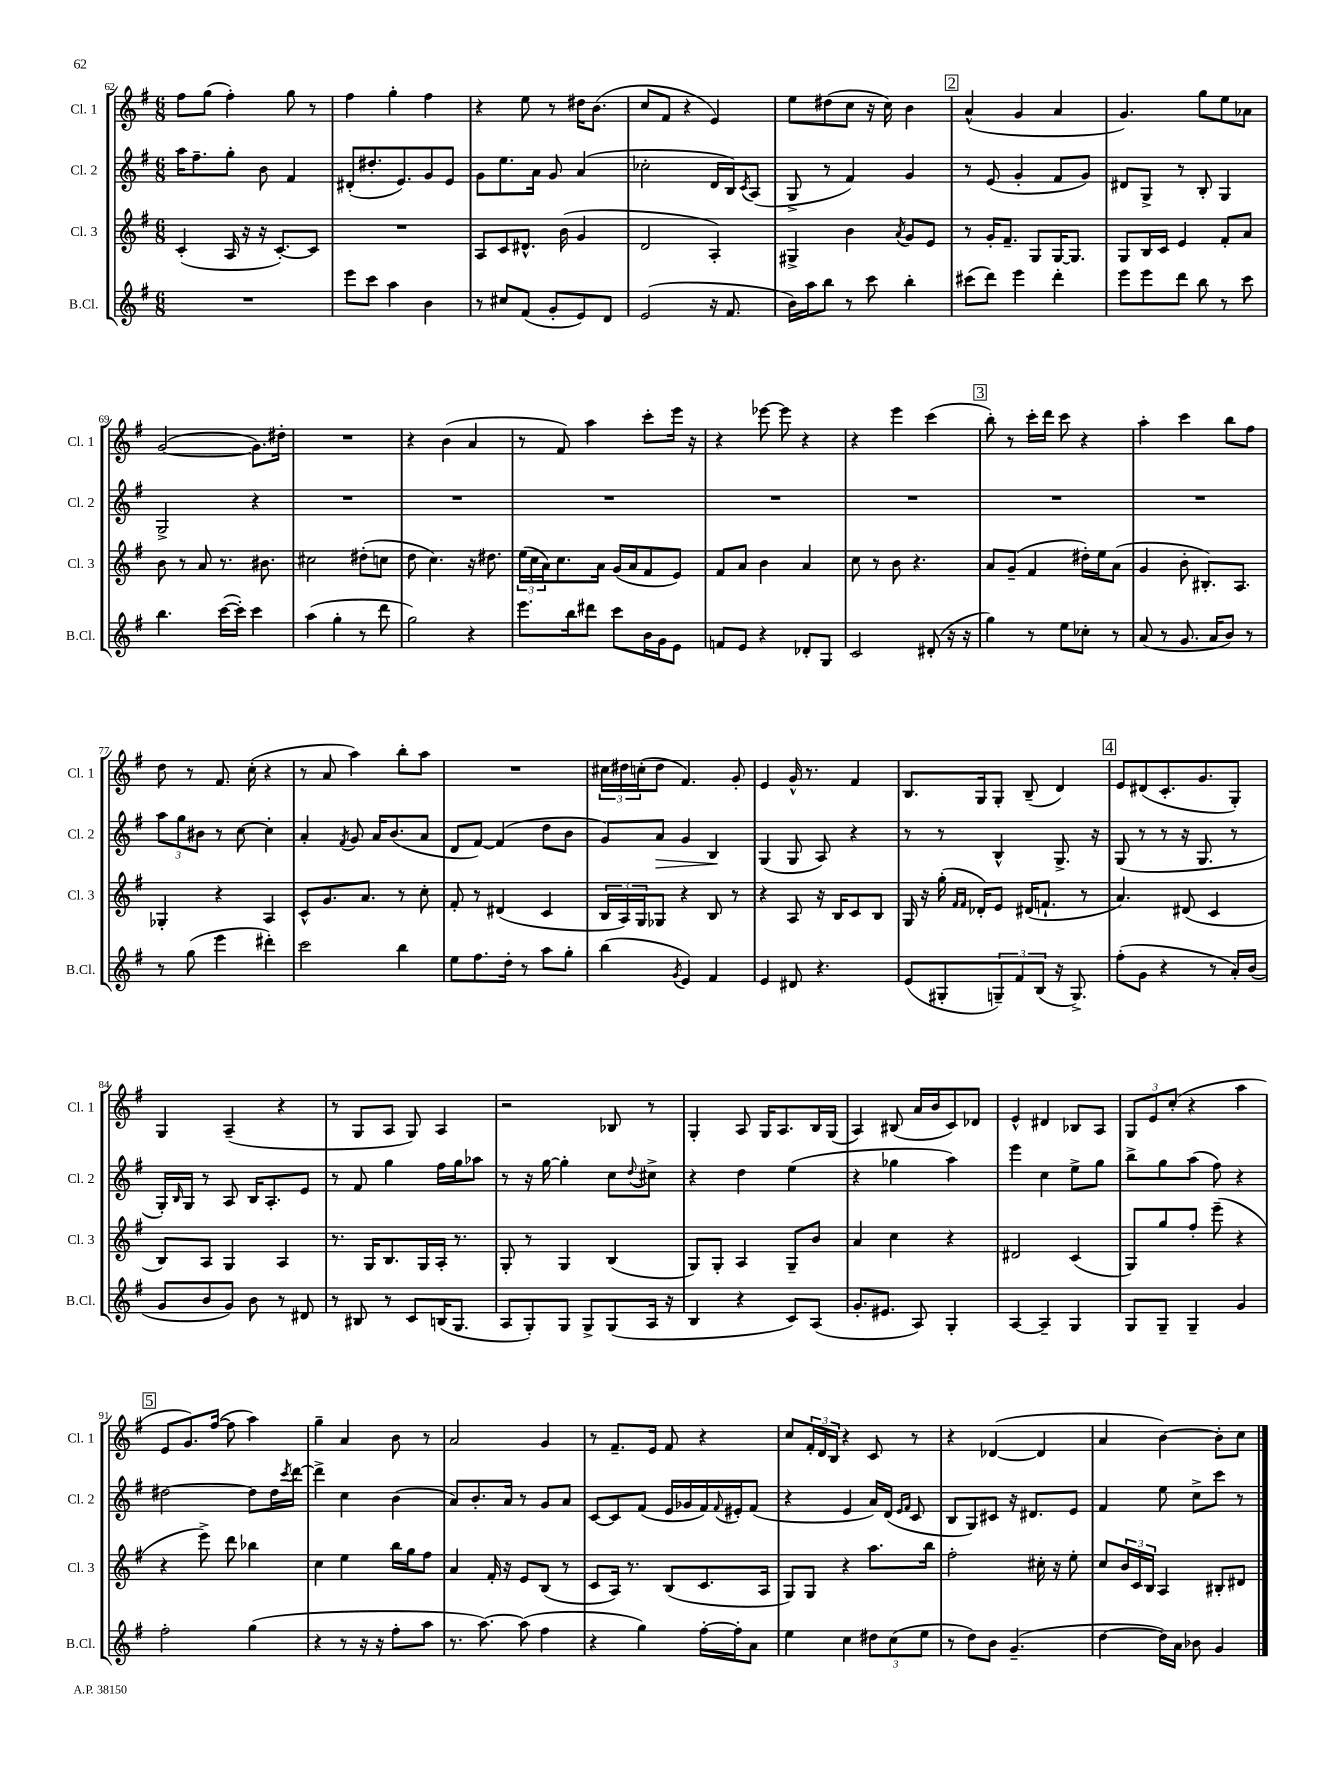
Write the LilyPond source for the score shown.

<<
\new StaffGroup <<
\new Staff = "s0" \with { instrumentName = "Cl. 1" shortInstrumentName = "Cl. 1" } {
    \clef treble \key g \major \numericTimeSignature \time 6/8
    fis''8 g''8( fis''4-.) g''8 r8 |
    fis''4 g''4-. fis''4 |
    r4 e''8 r8 dis''16 b'8.( |
    c''8 fis'8 r4 e'4) |
    e''8 dis''8( c''8 r16 c''16) b'4 |
    \mark \markup { \box "2" } a'4-^( g'4 a'4 |
    g'4.) g''8 e''8 aes'8 |
    g'2~( g'8.) dis''16-. |
    R2. |
    r4 b'4( a'4 |
    r8 fis'8) a''4 c'''8-. e'''16 r16 |
    r4 ees'''8~ ees'''8 r4 |
    r4 e'''4 c'''4( |
    \mark \markup { \box "3" } b''8-.) r8 c'''16-. d'''16 c'''8 r4 |
    a''4-. c'''4 b''8 fis''8 |
    d''8 r8 fis'8. c''16-.( r4 |
    r8 a'8 a''4) b''8-. a''8 |
    R2. |
    \tuplet 3/2 { cis''16 dis''16 c''16-.( } dis''8 fis'4.) g'8-. |
    e'4 g'16-^ r8. fis'4 |
    b8. g16 g8-. b8--( d'4) |
    \mark \markup { \box "4" } e'8 dis'8( c'8.-. g'8. g8-.) |
    g4 a4--( r4 |
    r8 g8 a8 g8) a4 |
    r2 bes8 r8 |
    g4-. a8 g16 a8. b16 g16( |
    a4) bis8( a'16 b'16 c'8) des'8 |
    e'4-^ dis'4 bes8 a8 |
    \tuplet 3/2 { g8 e'8 c''8-.( } r4 a''4 |
    \mark \markup { \box "5" } e'8 g'8.) fis''16~( fis''8 a''4) |
    g''4-- a'4 b'8 r8 |
    a'2 g'4 |
    r8 fis'8.-- e'16 fis'8 r4 |
    c''8 \tuplet 3/2 { fis'16-. d'16 b16 } r4 c'8 r8 |
    r4 des'4~( des'4 |
    a'4 b'4~) b'8-. c''8 \bar "|." |
}
\new Staff = "s1" \with { instrumentName = "Cl. 2" shortInstrumentName = "Cl. 2" } {
    \clef treble \key g \major \numericTimeSignature \time 6/8
    a''16 fis''8.-- g''8-. b'8 fis'4 |
    dis'8-.( dis''8.-. e'8.) g'8 e'8 |
    g'8 e''8. a'16 g'8 a'4( |
    ces''2-. d'16 b16) \acciaccatura { c'8 } a8( |
    g8-> r8 fis'4) g'4 |
    \mark \markup { \box "2" } r8 e'8( g'4-. fis'8 g'8) |
    dis'8 g8-> r8 b8-. g4 |
    g2-> r4 |
    R2. |
    R2. |
    R2. |
    R2. |
    R2. |
    \mark \markup { \box "3" } R2. |
    R2. |
    \tuplet 3/2 { a''8 g''8 bis'8 } r8 c''8~ c''4-. |
    a'4-. \acciaccatura { fis'8 } g'8 a'16 b'8.( a'8 |
    d'8 fis'8~) fis'4( d''8 b'8 |
    g'8) a'8\> g'4 b4\! |
    g4( g8 a8) r4 |
    r8 r8 b4-^ g8.-> r16 |
    \mark \markup { \box "4" } g8( r8 r8 r16 g8. r8 |
    g16-.) \grace { b16 } g16 r8 a8 b16 a8.-. e'8 |
    r8 fis'8 g''4 fis''16 g''16 aes''8 |
    r8 r16 g''16~ g''4-. c''8 \appoggiatura { d''8 } cis''8-> |
    r4 d''4 e''4( |
    r4 ges''4 a''4) |
    e'''4 c''4 e''8-> g''8 |
    b''8-> g''8 a''8( fis''8) r4 |
    \mark \markup { \box "5" } dis''2~ dis''8 dis''16 \acciaccatura { c'''8 } d'''16~ |
    d'''4-> c''4 b'4( |
    a'8) b'8.-. a'16 r8 g'8 a'8 |
    c'8~ c'8 fis'8( e'16 ges'16 fis'16) \appoggiatura { fis'8 } eis'16-. fis'8( |
    r4 e'4 a'16) d'16( \grace { e'16 fis'16 } c'8 |
    b8 g8) cis'8 r16 dis'8. e'8 |
    fis'4 e''8 c''8-> c'''8 r8 \bar "|." |
}
\new Staff = "s2" \with { instrumentName = "Cl. 3" shortInstrumentName = "Cl. 3" } {
    \clef treble \key g \major \numericTimeSignature \time 6/8
    c'4-.( a16 r16 r16 c'8.~-.) c'8 |
    R2. |
    a8 c'8 dis'8.-^ b'16( g'4 |
    d'2 a4-.) |
    gis4-> b'4 \acciaccatura { a'8 } g'8 e'8 |
    \mark \markup { \box "2" } r8 g'16-. fis'8.-- g8 g16~ g8. |
    g8 b16 c'16 e'4 fis'8-. a'8 |
    b'8 r8 a'8 r8. bis'8. |
    cis''2 dis''8-.( c''8 |
    d''8 c''4.) r16 dis''8. |
    \tuplet 3/2 { e''16( c''16 a'16) } c''8. a'16 g'16( a'16 fis'8 e'8) |
    fis'8 a'8 b'4 a'4 |
    c''8 r8 b'8 r4. |
    \mark \markup { \box "3" } a'8 g'8--( fis'4 dis''16-.) e''16 a'8( |
    g'4 b'8-. bis8.-.) a8. |
    ges4-. r4 a4 |
    c'8-^ g'8. a'8. r8 c''8-. |
    fis'8-. r8 dis'4( c'4 |
    \tuplet 3/2 { b16 a16) g16 } ges8 r4 b8 r8 |
    r4 a8 r16 b16 c'8 b8 |
    g16 r16 g''16-.( \grace { fis'16 fis'16 } des'16-.) e'8 dis'16( f'8.-! r8 |
    \mark \markup { \box "4" } a'4.) dis'8( c'4 |
    b8) a8 g4 a4 |
    r8. g16 b8. g16 a16-. r8. |
    g8-. r8 g4 b4( |
    g8) g8-. a4 g8-- b'8 |
    a'4 c''4 r4 |
    dis'2 c'4( |
    g8) g''8 fis''8-. e'''8--( r4 |
    \mark \markup { \box "5" } r4 e'''8->) d'''8 bes''4 |
    c''4 e''4 b''16 g''16 fis''8 |
    a'4 fis'16-. r16 e'8 b8( r8 |
    c'8 a16) r8. b8( c'8. a16 |
    g8) g8 r4 a''8. b''16 |
    fis''2-. cis''16-. r16 e''8-. |
    c''8 \tuplet 3/2 { b'16 c'16 b16 } a4 bis8-. dis'8 \bar "|." |
}
\new Staff = "s3" \with { instrumentName = "B.Cl." shortInstrumentName = "B.Cl." } {
    \clef treble \key g \major \numericTimeSignature \time 6/8
    R2. |
    e'''8 c'''8 a''4 b'4 |
    r8 cis''8 fis'8( g'8-. e'8) d'8 |
    e'2( r16 fis'8. |
    b'16) a''16 b''8 r8 c'''8 b''4-. |
    \mark \markup { \box "2" } cis'''8( d'''8) e'''4 d'''4-. |
    e'''8 e'''8 d'''8 b''8 r8 c'''8 |
    b''4. c'''16~( c'''16-.) c'''4 |
    a''4( g''4-. r8 d'''8 |
    g''2) r4 |
    e'''8. b''16 dis'''8 c'''8 b'16 g'16 e'8 |
    f'8 e'8 r4 des'8-. g8 |
    c'2 dis'8-.( r16 r16 |
    \mark \markup { \box "3" } g''4) r8 e''8 ces''8-. r8 |
    a'8( r8 g'8. a'16 b'8) r8 |
    r8 g''8( e'''4 dis'''4-.) |
    c'''2 b''4 |
    e''8 fis''8. d''16-. r8 a''8 g''8-. |
    b''4( \acciaccatura { g'8 } e'4) fis'4 |
    e'4 dis'8 r4. |
    e'8( gis8-. \tuplet 3/2 { g8--) fis'8 b8( } r16 g8.->) |
    \mark \markup { \box "4" } fis''8-.( g'8 r4 r8 a'16-.) b'16( |
    g'8 b'8 g'8) b'8 r8 dis'8 |
    r8 bis8 r8 c'8 b16( g8. |
    a8 g8-.) g8 g8-> g8( a16 r16 |
    b4 r4 c'8) a8( |
    g'8.-. eis'8. a8) g4-. |
    a4~ a4-- g4 |
    g8 g8-- g4-- g'4 |
    \mark \markup { \box "5" } fis''2-. g''4( |
    r4 r8 r16 r16 fis''8-. a''8 |
    r8. a''8.~) a''8( fis''4 |
    r4 g''4) fis''16~-. fis''16-. a'8 |
    e''4 c''4 \tuplet 3/2 { dis''8 c''8( e''8 } |
    r8 d''8) b'8 g'4.--( |
    d''4~ d''16) a'16 bes'8 g'4 \bar "|." |
}
>>
>>
\layout { \context { \Score currentBarNumber = #62 } }
